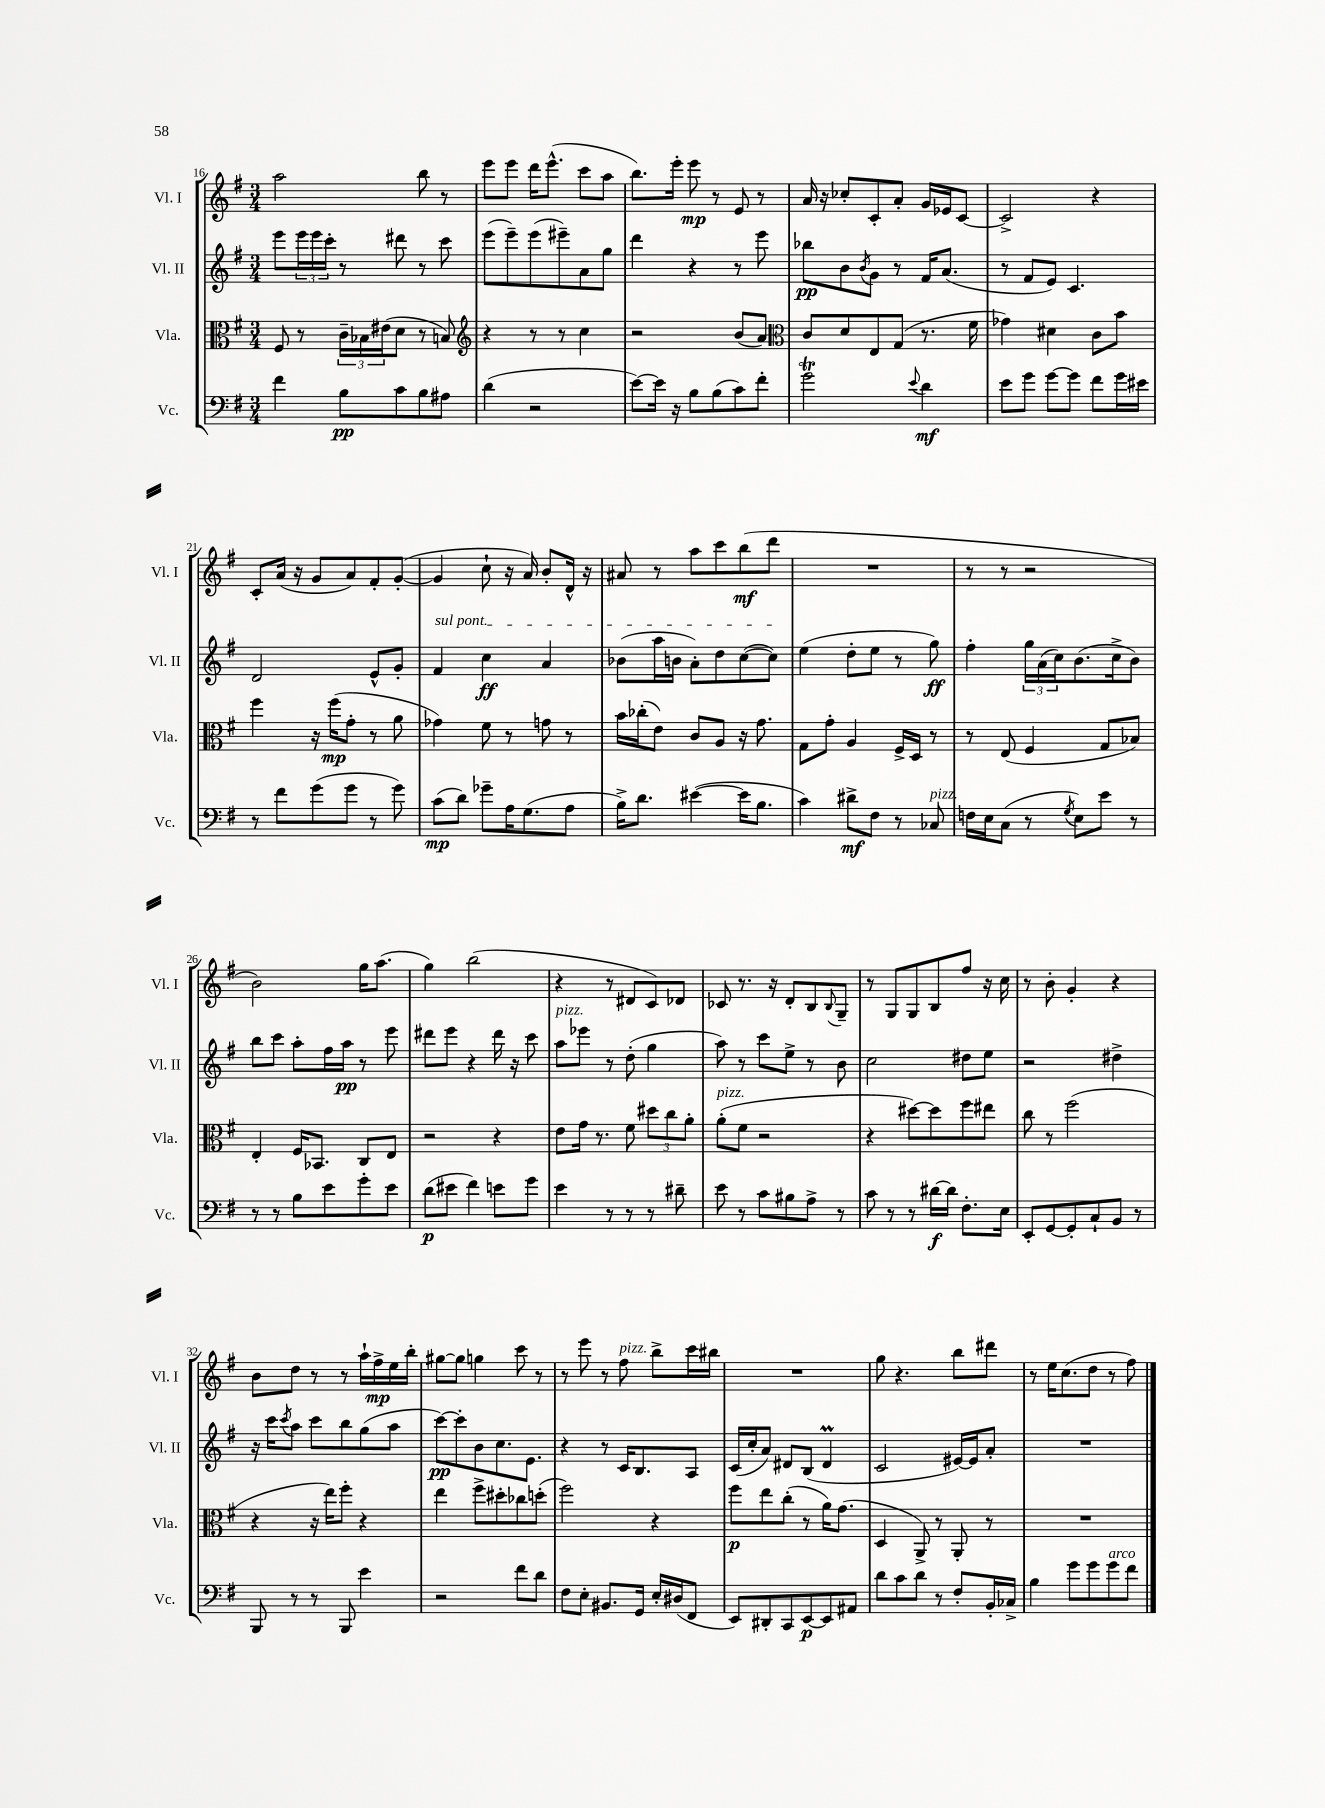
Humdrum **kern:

**kern	**dynam	**kern	**dynam	**kern	**dynam	**kern	**dynam
*part4	*part4	*part3	*part3	*part2	*part2	*part1	*part1
*staff4	*staff4	*staff3	*staff3	*staff2	*staff2	*staff1	*staff1
*I"Vc.	*	*I"Vla.	*	*I"Vl. II	*	*I"Vl. I	*
*I'Vc.	*	*I'Vla.	*	*I'Vl. II	*	*I'Vl. I	*
*clefF4	*	*clefC3	*	*clefG2	*	*clefG2	*
*k[f#]	*	*k[f#]	*	*k[f#]	*	*k[f#]	*
*M3/4	*	*M3/4	*	*M3/4	*	*M3/4	*
=16	=16	=16	=16	=16	=16	=16	=16
4f#\	.	8F#/	.	8eee\L	.	2aa\	.
.	.	8r	.	24eee\L	.	.	.
.	.	.	.	24eee\	.	.	.
.	.	.	.	24ccc'\JJ	.	.	.
8B\L	pp	24c~\LL	.	8r	.	.	.
.	.	24B-X\	.	.	.	.	.
.	.	(24e#X\J	.	.	.	.	.
8c\	.	8d\J	.	8ddd#X\	.	.	.
8B\	.	8r	.	8r	.	8bb\	.
8A#X\J	.	8Bn/)	.	8ccc\	.	8r	.
=17	=17	=17	=17	=17	=17	=17	=17
*	*	*clefG2	*	*	*	*	*
(4d\	.	4r	.	(8eee\L	.	8eee\L	.
.	.	.	.	8eee~\)	.	8eee\J	.
2r	.	8r	.	(8eee\	.	16ddd\KL	.
.	.	.	.	.	.	(8.eee^^\J	.
.	.	8r	.	8eee#X~\)	.	.	.
.	.	4cc\	.	8a\	.	8ccc\L	.
.	.	.	.	8gg\J	.	8aa\J	.
=18	=18	=18	=18	=18	=18	=18	=18
[8e\L)	.	2r	.	4ddd\	.	8.bb\L)	.
16e\Jk]	.	.	.	.	.	.	.
16r	.	.	.	.	.	16eee'\Jk	.
8B\L	.	.	.	4r	.	8eee\	mp
(8B\	.	.	.	.	.	8r	.
8c\)	.	(8b/L	.	8r	.	8e/	.
8f#'\J	.	8a/J)	.	8eee\	.	8r	.
=19	=19	=19	=19	=19	=19	=19	=19
*	*	*clefC3	*	*	*	*	*
2gT\	.	8c/L	.	8bb-X\L	pp	16a/	.
.	.	.	.	.	.	16r	.
.	.	8d/	.	8b\	.	8cc-X'/L	.
.	.	.	.	8qb/	.	.	.
.	.	8E/	.	8g\J	.	8c'/	.
.	.	(8G/J	.	8r	.	8a'/J	.
8qqe/	.	.	.	.	.	.	.
4d\	mf	8.r	.	16f#/KL	.	16g/LL	.
.	.	.	.	(8.a/J	.	16e-X/J	.
.	.	.	.	.	.	[8c/J	.
.	.	16f#\	.	.	.	.	.
=20	=20	=20	=20	=20	=20	=20	=20
8e\L	.	4g-X\)	.	8r	.	2c^/]	.
8g\J	.	.	.	8f#/L	.	.	.
[8g\L	.	4d#X\	.	8e/J)	.	.	.
8g\J]	.	.	.	4.c/	.	.	.
8f#\L	.	8c\L	.	.	.	4r	.
16g\L	.	8b\J	.	.	.	.	.
16e#X\JJ	.	.	.	.	.	.	.
!!LO:LB:g=z
=21	=21	=21	=21	=21	=21	=21	=21
8r	.	4ff#\	.	2d/	.	8c'/L	.
8f#\L	.	.	.	.	.	(16a/Jk	.
.	.	.	.	.	.	16r	.
(8g\	.	16r	.	.	.	8g/L	.
.	.	(16ff#\KL	mp	.	.	.	.
8g\J	.	8g'\J	.	.	.	8a/)	.
8r	.	8r	.	8e^^/L	.	8f#'/	.
8g\)	.	8a\	.	8g'/J	.	([8g'/J	.
=22	=22	=22	=22	=22	=22	=22	=22
!	!	!	!	!LO:TX:a:i:t=sul pont.	!	!	!
(8c\L	mp	4g-X\)	.	4f#/	.	4g/]	.
8d\J)	.	.	.	.	.	.	.
8g-X~\L	.	8f#\	.	4cc\	ff	8cc`\	.
16A\K	.	8r	.	.	.	16r	.
(8.G\	.	.	.	.	.	16a/)	.
.	.	8gn\	.	4a/	.	8b'/L	.
8A\J	.	8r	.	.	.	16d^^/Jk	.
.	.	.	.	.	.	16r	.
=23	=23	=23	=23	=23	=23	=23	=23
16B^\KL)	.	16b\LL	.	(8b-X\L	.	8a#X/	.
8.d\J	.	(16cc-X'\J	.	.	.	.	.
.	.	8e\J)	.	16aa\L	.	8r	.
.	.	.	.	16bn\JJ	.	.	.
([4e#X\	.	8c/L	.	8a'\L)	.	8aa\L	.
.	.	8A/J	.	8dd\	.	8ccc\	.
16e#\KL]	.	16r	.	([8cc\	.	(8bb\	mf
8.B\J	.	8.g\	.	.	.	.	.
.	.	.	.	8cc\J])	.	8ddd\J	.
=24	=24	=24	=24	=24	=24	=24	=24
4c\)	.	8G\L	.	(4ee\	.	2.r	.
.	.	8g'\J	.	.	.	.	.
8d#X^\L	mf	4A/	.	8dd'\L	.	.	.
8F#\J	.	.	.	8ee\J	.	.	.
8r	.	16F#^/LL	.	8r	.	.	.
.	.	16D/JJ	.	.	.	.	.
!LO:TX:a:i:t=pizz.	!	!	!	!	!	!	!
8C-X/	.	8r	.	8gg\)	ff	.	.
=25	=25	=25	=25	=25	=25	=25	=25
16Fn\LL	.	8r	.	4ff#'\	.	8r	.
16E\J	.	.	.	.	.	.	.
(8C\J	.	(8E/	.	.	.	8r	.
8r	.	4F#/	.	24gg\LL	.	2r	.
.	.	.	.	(24a\	.	.	.
.	.	.	.	24cc\J)	.	.	.
8qG/	.	.	.	.	.	.	.
8E\L)	.	.	.	(8.b\	.	.	.
8e\J	.	8G/L	.	.	.	.	.
.	.	.	.	16cc^\k	.	.	.
8r	.	8B-X/J)	.	8b\J)	.	.	.
!!LO:LB:g=z
=26	=26	=26	=26	=26	=26	=26	=26
8r	.	4E'/	.	8bb\L	.	2b\)	.
8r	.	.	.	8ccc\J	.	.	.
8B\L	.	16F#/KL	.	8aa'\L	.	.	.
.	.	8.BB-X/J	.	.	.	.	.
8e\	.	.	.	16ff#\L	.	.	.
.	.	.	.	16aa\JJ	pp	.	.
8g'\	.	8C/L	.	8r	.	16gg\KL	.
.	.	.	.	.	.	(8.aa\J	.
8e\J	.	8E/J	.	8eee\	.	.	.
=27	=27	=27	=27	=27	=27	=27	=27
(8d\L	p	2r	.	8ddd#X\L	.	4gg\)	.
8e#X\J	.	.	.	8eee\J	.	.	.
4f#\)	.	.	.	4r	.	(2bb\	.
8en\L	.	4r	.	16ddd#\	.	.	.
.	.	.	.	16r	.	.	.
8g\J	.	.	.	8ccc\	.	.	.
=28	=28	=28	=28	=28	=28	=28	=28
!	!	!	!	!LO:TX:a:i:t=pizz.	!	!	!
4e\	.	8e\L	.	8aa\L	.	4r	.
.	.	16g\Jk	.	8eee-X\J	.	.	.
.	.	8.r	.	.	.	.	.
8r	.	.	.	8r	.	8r	.
8r	.	8f#\	.	(8dd'\	.	8d#X/L	.
8r	.	12dd#X\L	.	4gg\	.	8c/)	.
.	.	12cc\	.	.	.	.	.
8d#X~\	.	.	.	.	.	8d-X/J	.
.	.	12a'\J	.	.	.	.	.
=29	=29	=29	=29	=29	=29	=29	=29
!	!	!LO:TX:a:i:t=pizz.	!	!	!	!	!
8e\	.	(8a'\L	.	8aa\)	.	8c-X/	.
8r	.	8f#\J	.	8r	.	8.r	.
8c\L	.	2r	.	8ccc\L	.	.	.
.	.	.	.	.	.	16r	.
8B#X\	.	.	.	8ee^\J	.	8d'/L	.
8A^\J	.	.	.	8r	.	8B/	.
.	.	.	.	.	.	8qqB/	.
8r	.	.	.	8b\	.	8G~/J	.
=30	=30	=30	=30	=30	=30	=30	=30
8c\	.	4r	.	2cc\	.	8r	.
8r	.	.	.	.	.	8G/L	.
8r	.	[8dd#X\L)	.	.	.	8G/	.
[16d#X\LL	f	8dd#\]	.	.	.	8B/	.
16d#\JJ]	.	.	.	.	.	.	.
8.F#'\L	.	8ff#\	.	8dd#X\L	.	8ff#/J	.
.	.	8ee#X\J	.	8ee\J	.	16r	.
16E\Jk	.	.	.	.	.	16cc\	.
=31	=31	=31	=31	=31	=31	=31	=31
8EE'/L	.	8cc\	.	2r	.	8r	.
[8GG/	.	8r	.	.	.	8b'\	.
8GG'/]	.	(2ff#\	.	.	.	4g'/	.
8C`/	.	.	.	.	.	.	.
8BB/J	.	.	.	4dd#X^\	.	4r	.
8r	.	.	.	.	.	.	.
!!LO:LB:g=z
=32	=32	=32	=32	=32	=32	=32	=32
8BBB/	.	4r	.	16r	.	8b\L	.
.	.	.	.	16ccc\KL	.	.	.
.	.	.	.	8qccc/	.	.	.
8r	.	.	.	8aa\J	.	8dd\J	.
8r	.	16r	.	8ccc\L	.	8r	.
.	.	16ee\KL)	.	.	.	.	.
8BBB/	.	8ff#'\J	.	8bb\	.	8r	.
4e\	.	4r	.	(8gg\	.	16aa`\LL	.
.	.	.	.	.	.	16ff#^\	mp
.	.	.	.	8aa\J	.	16ee\	.
.	.	.	.	.	.	16bb'\JJ	.
=33	=33	=33	=33	=33	=33	=33	=33
2r	.	4ee\	.	[8ccc\L)	pp	[8gg#X\L	.
.	.	.	.	8ccc'\]	.	8gg#\J]	.
.	.	8ff#^\L	.	8b\	.	4ggn\	.
.	.	8dd#X'\	.	8.cc\	.	.	.
8f#\L	.	8cc-X\	.	.	.	8ccc\	.
.	.	.	.	8.e\J	.	.	.
8d\J	.	(8ddn'\J	.	.	.	8r	.
=34	=34	=34	=34	=34	=34	=34	=34
8F#\L	.	2ff#\)	.	4r	.	8r	.
8E'\J	.	.	.	.	.	8eee\	.
8.BB#X/L	.	.	.	8r	.	8r	.
!	!	!	!	!	!	!LO:TX:a:i:t=pizz.	!
.	.	.	.	16c/KL	.	8ff#\	.
16GG/Jk	.	.	.	8.B/	.	.	.
16E'/LL	.	4r	.	.	.	8bb^\L	.
(16D#X/J	.	.	.	.	.	.	.
8FF#/J	.	.	.	8A/J	.	16ccc\L	.
.	.	.	.	.	.	16bb#X\JJ	.
=35	=35	=35	=35	=35	=35	=35	=35
8EE/L)	.	8ff#\L	p	(16c/LL	.	2.r	.
.	.	.	.	16cc'/J	.	.	.
8DD#X'/	.	8ee\	.	8a/J)	.	.	.
8CC/	.	(8cc'\J	.	8d#X/L	.	.	.
[8EE/	p	8r	.	(8B/J	.	.	.
8EE/]	.	16a\KL)	.	4d#m/	.	.	.
.	.	(8.g\J	.	.	.	.	.
8AA#X/J	.	.	.	.	.	.	.
=36	=36	=36	=36	=36	=36	=36	=36
8d\L	.	4D/	.	2c/	.	8gg\	.
8c\	.	.	.	.	.	4.r	.
8d\J	.	8AA^/)	.	.	.	.	.
8r	.	8r	.	.	.	.	.
8F#'/L	.	8AA'/	.	[16e#X/LL)	.	8bb\L	.
.	.	.	.	16e#/J]	.	.	.
16BB'/L	.	8r	.	8a'/J	.	8ddd#X\J	.
16C-X^/JJ	.	.	.	.	.	.	.
=37	=37	=37	=37	=37	=37	=37	=37
4B\	.	2.r	.	2.r	.	8r	.
.	.	.	.	.	.	16ee\KL	.
.	.	.	.	.	.	(8.cc\	.
8g\L	.	.	.	.	.	.	.
8g\	.	.	.	.	.	8dd\J	.
!LO:TX:a:i:t=arco	!	!	!	!	!	!	!
8g\	.	.	.	.	.	8r	.
8f#\J	.	.	.	.	.	8ff#\)	.
==	==	==	==	==	==	==	==
*-	*-	*-	*-	*-	*-	*-	*-
